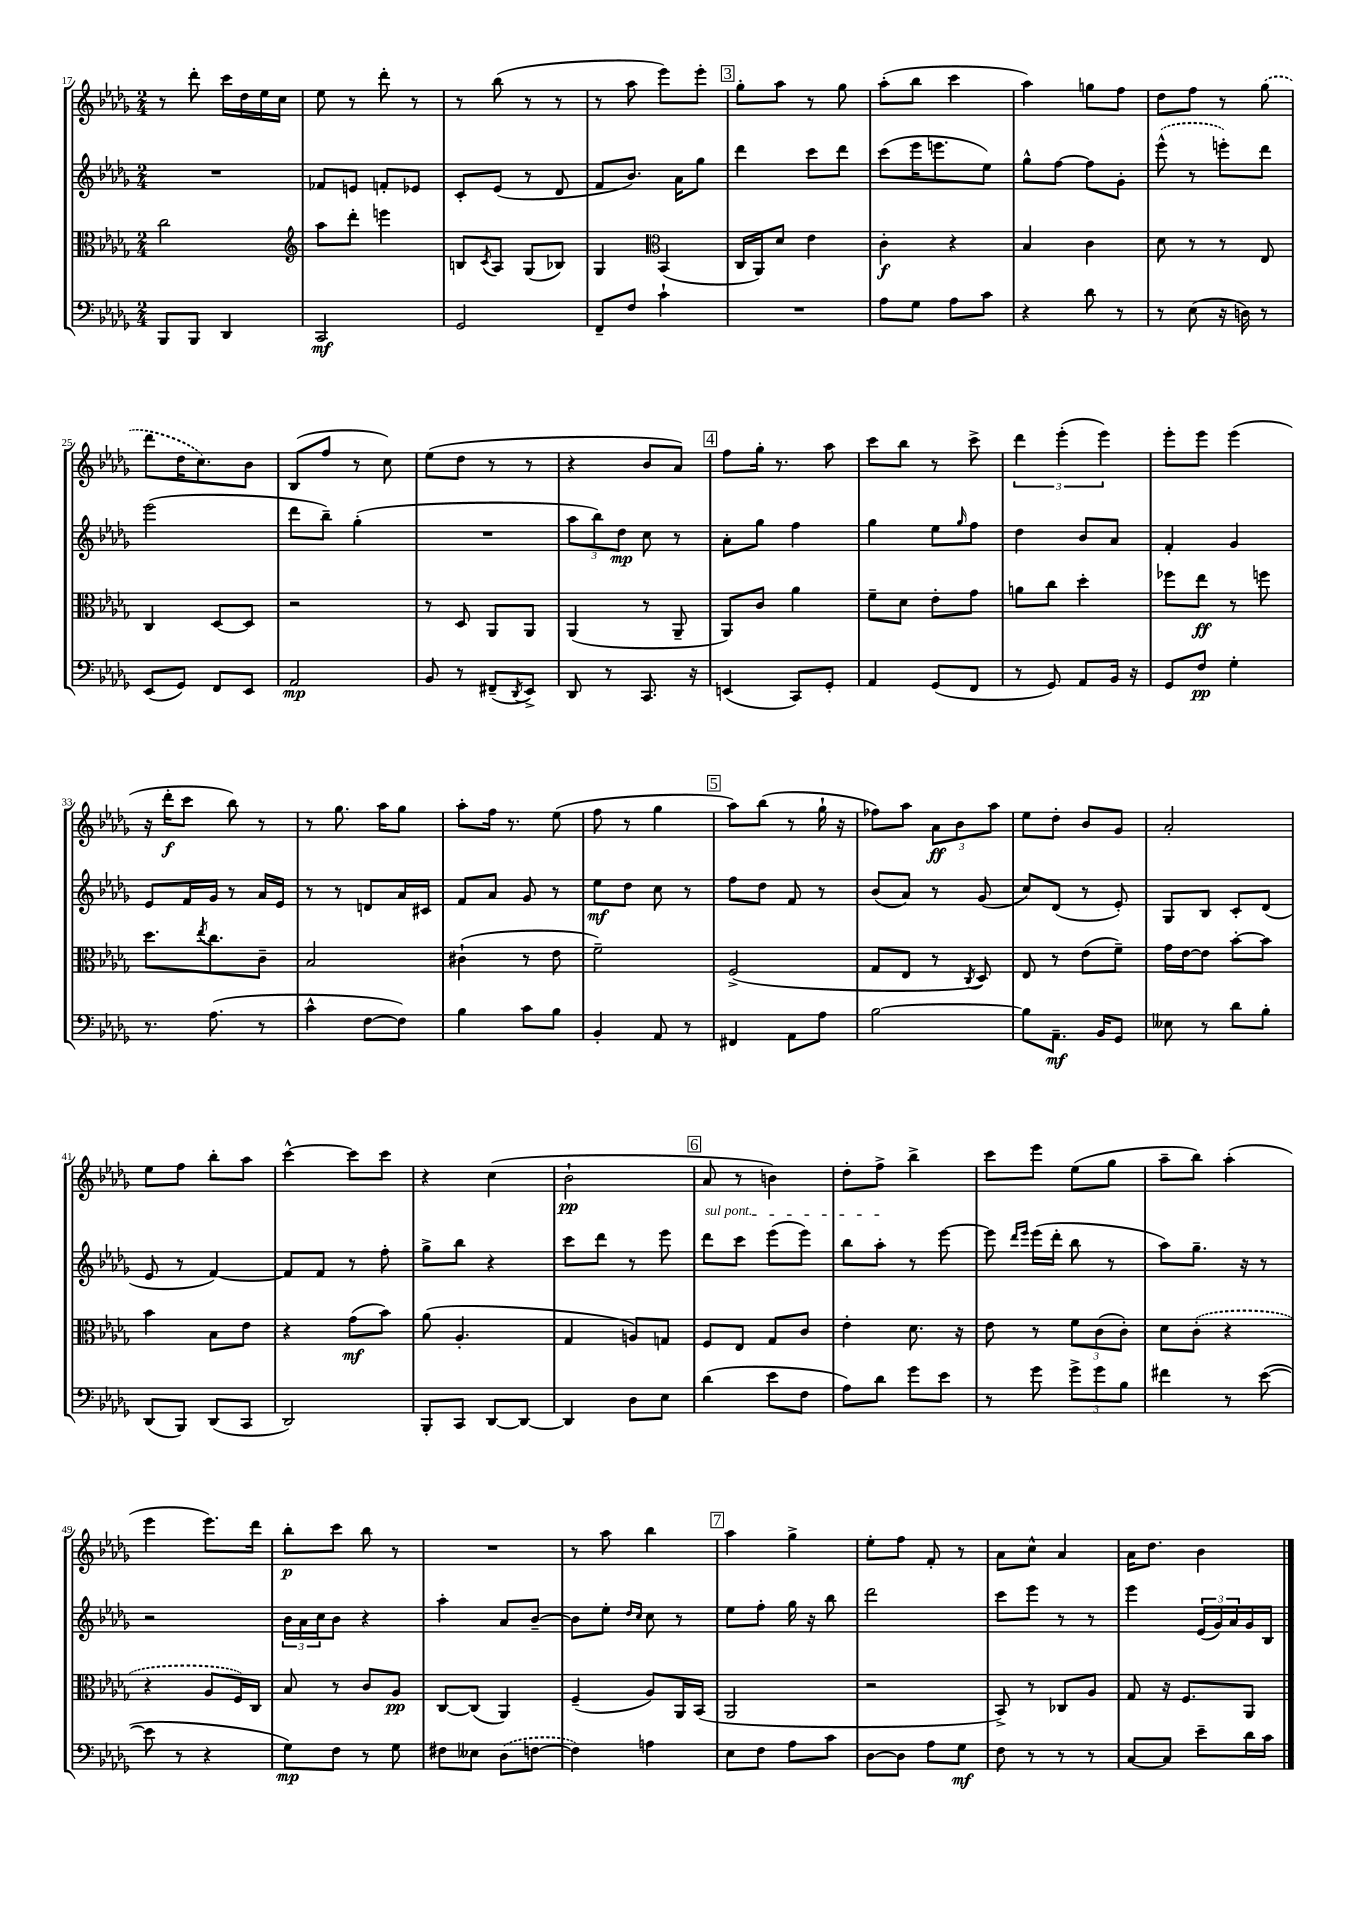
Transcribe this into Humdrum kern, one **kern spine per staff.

**kern	**dynam	**kern	**dynam	**kern	**dynam	**kern	**dynam
*part4	*part4	*part3	*part3	*part2	*part2	*part1	*part1
*staff4	*staff4	*staff3	*staff3	*staff2	*staff2	*staff1	*staff1
*clefF4	*	*clefC3	*	*clefG2	*	*clefG2	*
*k[b-e-a-d-g-]	*	*k[b-e-a-d-g-]	*	*k[b-e-a-d-g-]	*	*k[b-e-a-d-g-]	*
*M2/4	*	*M2/4	*	*M2/4	*	*M2/4	*
=17	=17	=17	=17	=17	=17	=17	=17
8BBB-/L	.	2cc\	.	2r	.	8r	.
8BBB-/J	.	.	.	.	.	8ddd-'\	.
4DD-/	.	.	.	.	.	16ccc\LL	.
.	.	.	.	.	.	16dd-\	.
.	.	.	.	.	.	16ee-\	.
.	.	.	.	.	.	16cc\JJ	.
=18	=18	=18	=18	=18	=18	=18	=18
*	*	*clefG2	*	*	*	*	*
2CC/	mf	8aa-\L	.	8f-X/L	.	8ee-\	.
.	.	8ddd-'\J	.	8en/J	.	8r	.
.	.	4eeen\	.	8fn'/L	.	8ddd-'\	.
.	.	.	.	8e-X/J	.	8r	.
=19	=19	=19	=19	=19	=19	=19	=19
2GG-/	.	8Bn/L	.	8c'/L	.	8r	.
.	.	8qc/	.	.	.	.	.
.	.	8A-/J	.	(8e-/J	.	(8bb-\	.
.	.	(8G-/L	.	8r	.	8r	.
.	.	8B-X/J)	.	8d-/	.	8r	.
=20	=20	=20	=20	=20	=20	=20	=20
8FF~/L	.	4G-/	.	8f/L	.	8r	.
8F/J	.	.	.	8.b-/J)	.	8aa-\	.
*	*	*clefC3	*	*	*	*	*
4c`\	.	(4BB-/	.	.	.	8eee-\L)	.
.	.	.	.	16a-\KL	.	.	.
.	.	.	.	8gg-\J	.	8eee-'\J	.
!!LO:REH:place=s1:t=3
=21	=21	=21	=21	=21	=21	=21	=21
2r	.	16C/LL	.	4ddd-\	.	8gg-'\L	.
.	.	16AA-/J)	.	.	.	.	.
.	.	8d-/J	.	.	.	8aa-\J	.
.	.	4e-\	.	8ccc\L	.	8r	.
.	.	.	.	8ddd-\J	.	8gg-\	.
=22	=22	=22	=22	=22	=22	=22	=22
8A-\L	.	4c'\	f	(8ccc\L	.	(8aa-'\L	.
8G-\J	.	.	.	16eee-\K	.	8bb-\J	.
.	.	.	.	8.eeen\	.	.	.
8A-\L	.	4r	.	.	.	4ccc\	.
8c\J	.	.	.	8ee-\J)	.	.	.
=23	=23	=23	=23	=23	=23	=23	=23
4r	.	4B-/	.	8gg-^^\L	.	4aa-\)	.
.	.	.	.	[8ff\J	.	.	.
8d-\	.	4c\	.	8ff\L]	.	8ggn\L	.
8r	.	.	.	8g-'\J	.	8ff\J	.
=24	=24	=24	=24	=24	=24	=24	=24
8r	.	8d-\	.	(8eee-^^\	.	8dd-\L	.
(8E-\	.	8r	.	8r	.	8ff\J	.
16r	.	8r	.	8eeen'\L)	.	8r	.
16Dn\)	.	.	.	.	.	.	.
8r	.	8E-/	.	8ddd-\J	.	(8gg-\	.
!!LO:LB:g=z
=25	=25	=25	=25	=25	=25	=25	=25
(8EE-/L	.	4C/	.	(2eee-\	.	8ddd-\L	.
8GG-/J)	.	.	.	.	.	16dd-\K	.
.	.	.	.	.	.	8.cc\)	.
8FF/L	.	[8D-/L	.	.	.	.	.
8EE-/J	.	8D-/J]	.	.	.	8b-\J	.
=26	=26	=26	=26	=26	=26	=26	=26
2AA-/	mp	2r	.	8ddd-\L	.	(8B-/L	.
.	.	.	.	8bb-~\J)	.	8ff/J	.
.	.	.	.	(4gg-'\	.	8r	.
.	.	.	.	.	.	8cc\)	.
=27	=27	=27	=27	=27	=27	=27	=27
8BB-/	.	8r	.	2r	.	(8ee-\L	.
8r	.	8D-/	.	.	.	8dd-\J	.
(8FF#X~/L	.	8AA-/L	.	.	.	8r	.
8qDD-/	.	.	.	.	.	.	.
8EE-^/J)	.	8AA-/J	.	.	.	8r	.
=28	=28	=28	=28	=28	=28	=28	=28
8DD-/	.	(4AA-/	.	12aa-\L	.	4r	.
.	.	.	.	12bb-\)	.	.	.
8r	.	.	.	.	.	.	.
.	.	.	.	12dd-\J	mp	.	.
8.CC/	.	8r	.	8cc\	.	8b-/L	.
.	.	8AA-~/	.	8r	.	8a-/J)	.
16r	.	.	.	.	.	.	.
!!LO:REH:place=s1:t=4
=29	=29	=29	=29	=29	=29	=29	=29
(4EEn/	.	8AA-/L)	.	8a-'\L	.	8ff\L	.
.	.	8c/J	.	8gg-\J	.	16gg-'\Jk	.
.	.	.	.	.	.	8.r	.
8CC/L)	.	4a-\	.	4ff\	.	.	.
8GG-'/J	.	.	.	.	.	8aa-\	.
=30	=30	=30	=30	=30	=30	=30	=30
4AA-/	.	8f~\L	.	4gg-\	.	8ccc\L	.
.	.	8d-\J	.	.	.	8bb-\J	.
(8GG-/L	.	8e-'\L	.	8ee-\L	.	8r	.
.	.	.	.	16qqgg-/	.	.	.
8FF/J	.	8g-\J	.	8ff\J	.	8ccc^\	.
=31	=31	=31	=31	=31	=31	=31	=31
8r	.	8an\L	.	4dd-\	.	6ddd-\	.
8GG-/)	.	8cc\J	.	.	.	.	.
.	.	.	.	.	.	(6eee-'\	.
8AA-/L	.	4dd-'\	.	8b-/L	.	.	.
.	.	.	.	.	.	6eee-\)	.
16BB-/Jk	.	.	.	8a-/J	.	.	.
16r	.	.	.	.	.	.	.
=32	=32	=32	=32	=32	=32	=32	=32
8GG-/L	.	8ff-X\L	.	4f'/	.	8eee-'\L	.
8F/J	pp	8ee-\J	ff	.	.	8eee-\J	.
4G-'\	.	8r	.	4g-/	.	(4eee-\	.
.	.	8ffn\	.	.	.	.	.
!!LO:LB:g=z
=33	=33	=33	=33	=33	=33	=33	=33
8.r	.	8.dd-\L	.	8e-/L	.	16r	.
.	.	.	.	.	.	16ddd-'\KL	f
.	.	.	.	16f/L	.	8ccc\J	.
.	.	8qee-/	.	.	.	.	.
(8.A-\	.	8.cc\	.	16g-/JJ	.	.	.
.	.	.	.	8r	.	8bb-\)	.
8r	.	8c~\J	.	16a-/LL	.	8r	.
.	.	.	.	16e-/JJ	.	.	.
=34	=34	=34	=34	=34	=34	=34	=34
4c^^\	.	2B-/	.	8r	.	8r	.
.	.	.	.	8r	.	8.gg-\	.
[8F\L	.	.	.	8dn/L	.	.	.
.	.	.	.	.	.	16aa-\KL	.
8F\J])	.	.	.	16a-/L	.	8gg-\J	.
.	.	.	.	16c#X/JJ	.	.	.
=35	=35	=35	=35	=35	=35	=35	=35
4B-\	.	(4c#X`\	.	8f/L	.	8aa-'\L	.
.	.	.	.	8a-/J	.	16ff\Jk	.
.	.	.	.	.	.	8.r	.
8c\L	.	8r	.	8g-/	.	.	.
8B-\J	.	8e-\	.	8r	.	(8ee-\	.
=36	=36	=36	=36	=36	=36	=36	=36
4BB-'/	.	2f~\)	.	8ee-\L	mf	8ff\	.
.	.	.	.	8dd-\J	.	8r	.
8AA-/	.	.	.	8cc\	.	4gg-\	.
8r	.	.	.	8r	.	.	.
!!LO:REH:place=s1:t=5
=37	=37	=37	=37	=37	=37	=37	=37
4FF#X/	.	(2F^/	.	8ff\L	.	8aa-\L)	.
.	.	.	.	8dd-\J	.	(8bb-\J	.
8AA-\L	.	.	.	8f/	.	8r	.
8A-\J	.	.	.	8r	.	16gg-`\	.
.	.	.	.	.	.	16r	.
=38	=38	=38	=38	=38	=38	=38	=38
[2B-\	.	8G-/L	.	(8b-/L	.	8ff-X\L)	.
.	.	8E-/J	.	8a-/J)	.	8aa-\J	.
.	.	8r	.	8r	.	12a-\L	ff
.	.	.	.	.	.	12b-\	.
.	.	8qC/	.	.	.	.	.
.	.	8D-/)	.	(8g-/	.	.	.
.	.	.	.	.	.	12aa-\J	.
=39	=39	=39	=39	=39	=39	=39	=39
8B-\L]	.	8E-/	.	8cc/L)	.	8ee-\L	.
8.AA-~\J	mf	8r	.	(8d-/J	.	8dd-'\J	.
.	.	(8e-\L	.	8r	.	8b-/L	.
16BB-/KL	.	.	.	.	.	.	.
8GG-/J	.	8f~\J)	.	8e-'/)	.	8g-/J	.
=40	=40	=40	=40	=40	=40	=40	=40
8E--X\	.	16g-\LL	.	8G-/L	.	2a-'/	.
.	.	[16e-\J	.	.	.	.	.
8r	.	8e-\J]	.	8B-/J	.	.	.
8d-\L	.	[8b-'\L	.	8c'/L	.	.	.
8B-'\J	.	8b-\J]	.	(8d-/J	.	.	.
!!LO:LB:g=z
=41	=41	=41	=41	=41	=41	=41	=41
(8DD-/L	.	4b-\	.	8e-/	.	8ee-\L	.
8BBB-/J)	.	.	.	8r	.	8ff\J	.
(8DD-/L	.	8B-\L	.	[4f/)	.	8bb-'\L	.
8CC/J	.	8e-\J	.	.	.	8aa-\J	.
=42	=42	=42	=42	=42	=42	=42	=42
2DD-/)	.	4r	.	8f/L]	.	[4ccc^^\	.
.	.	.	.	8f/J	.	.	.
.	.	(8g-\L	mf	8r	.	8ccc\L]	.
.	.	8b-\J)	.	8ff'\	.	8ccc\J	.
=43	=43	=43	=43	=43	=43	=43	=43
8BBB-'/L	.	(8a-\	.	8gg-^\L	.	4r	.
8CC/J	.	4.A-'/	.	8bb-\J	.	.	.
[8DD-/L	.	.	.	4r	.	(4cc\	.
8DD-/J_	.	.	.	.	.	.	.
=44	=44	=44	=44	=44	=44	=44	=44
4DD-/]	.	4G-/	.	8ccc\L	.	2b-`\	pp
.	.	.	.	8ddd-\J	.	.	.
8D-\L	.	8An/L)	.	8r	.	.	.
8E-\J	.	8Gn/J	.	8eee-\	.	.	.
!!LO:REH:place=s1:t=6
=45	=45	=45	=45	=45	=45	=45	=45
!	!	!	!	!LO:TX:a:i:t=sul pont.	!	!	!
(4d-\	.	8F/L	.	8ddd-\L	.	8a-/	.
.	.	8E-/J	.	8ccc\J	.	8r	.
8e-\L	.	8G-/L	.	(8eee-\L	.	4bn\)	.
8F\J	.	8c/J	.	8eee-\J)	.	.	.
=46	=46	=46	=46	=46	=46	=46	=46
8A-\L)	.	4e-'\	.	8bb-\L	.	8dd-'\L	.
8d-\J	.	.	.	8aa-'\J	.	8ff^\J	.
8g-\L	.	8.d-\	.	8r	.	4bb-^\	.
8e-\J	.	.	.	[8eee-\	.	.	.
.	.	16r	.	.	.	.	.
=47	=47	=47	=47	=47	=47	=47	=47
8r	.	8e-\	.	8eee-\]	.	8ccc\L	.
.	.	.	.	16qqddd-/LL	.	.	.
.	.	.	.	16qqeee-/JJ	.	.	.
8g-\	.	8r	.	(16eee-\LL	.	8eee-\J	.
.	.	.	.	16ddd-'\JJ	.	.	.
12g-^\L	.	12f\L	.	8bb-\	.	(8ee-\L	.
12g-\	.	(12c\	.	.	.	.	.
.	.	.	.	8r	.	8gg-\J	.
12B-\J	.	12c'\J)	.	.	.	.	.
=48	=48	=48	=48	=48	=48	=48	=48
4f#X\	.	8d-\L	.	8aa-\L)	.	8aa-~\L	.
.	.	(8c'\J	.	8.gg-~\J	.	8bb-\J)	.
8r	.	4r	.	.	.	(4aa-'\	.
.	.	.	.	16r	.	.	.
([8e-\	.	.	.	8r	.	.	.
!!LO:LB:g=z
=49	=49	=49	=49	=49	=49	=49	=49
8e-\]	.	4r	.	2r	.	4eee-\	.
8r	.	.	.	.	.	.	.
4r	.	8A-/L	.	.	.	8.eee-\L)	.
.	.	16F/L)	.	.	.	.	.
.	.	16C/JJ	.	.	.	16ddd-\Jk	.
=50	=50	=50	=50	=50	=50	=50	=50
8G-\L)	mp	8B-/	.	24b-\LL	.	8bb-'\L	p
.	.	.	.	24a-\	.	.	.
.	.	.	.	24cc\J	.	.	.
8F\J	.	8r	.	8b-\J	.	8ccc\J	.
8r	.	8c/L	.	4r	.	8bb-\	.
8G-\	.	8A-/J	pp	.	.	8r	.
=51	=51	=51	=51	=51	=51	=51	=51
8F#X\L	.	[8C/L	.	4aa-'\	.	2r	.
8E--X\J	.	(8C/J]	.	.	.	.	.
(8D-\L	.	4AA-/)	.	8a-/L	.	.	.
[8Fn\J	.	.	.	[8b-~/J	.	.	.
=52	=52	=52	=52	=52	=52	=52	=52
4F\])	.	(4F~/	.	8b-\L]	.	8r	.
.	.	.	.	8ee-'\J	.	8aa-\	.
.	.	.	.	16qqdd-/LL	.	.	.
.	.	.	.	16qqcc/JJ	.	.	.
4An\	.	8A-/L)	.	8cc\	.	4bb-\	.
.	.	16AA-/L	.	8r	.	.	.
.	.	(16BB-/JJ	.	.	.	.	.
!!LO:REH:place=s1:t=7
=53	=53	=53	=53	=53	=53	=53	=53
8E-\L	.	2AA-/	.	8ee-\L	.	4aa-\	.
8F\J	.	.	.	8ff'\J	.	.	.
8A-\L	.	.	.	16gg-\	.	4gg-^\	.
.	.	.	.	16r	.	.	.
8c\J	.	.	.	8bb-\	.	.	.
=54	=54	=54	=54	=54	=54	=54	=54
[8D-\L	.	2r	.	2ddd-\	.	8ee-'\L	.
8D-\J]	.	.	.	.	.	8ff\J	.
8A-\L	.	.	.	.	.	8f'/	.
8G-\J	mf	.	.	.	.	8r	.
=55	=55	=55	=55	=55	=55	=55	=55
8F\	.	8BB-^/)	.	8ccc\L	.	8a-\L	.
8r	.	8r	.	8eee-\J	.	8cc^^\J	.
8r	.	8C-X/L	.	8r	.	4a-/	.
8r	.	8A-/J	.	8r	.	.	.
=56	=56	=56	=56	=56	=56	=56	=56
[8C/L	.	8G-/	.	4eee-\	.	16a-\KL	.
.	.	.	.	.	.	8.dd-\J	.
8C/J]	.	16r	.	.	.	.	.
.	.	8.F/L	.	.	.	.	.
8e-~\L	.	.	.	(24e-/LL	.	4b-\	.
.	.	.	.	24g-/)	.	.	.
.	.	.	.	24a-/	.	.	.
16d-\L	.	8AA-/J	.	16g-/	.	.	.
16c\JJ	.	.	.	16B-/JJ	.	.	.
==	==	==	==	==	==	==	==
*-	*-	*-	*-	*-	*-	*-	*-
